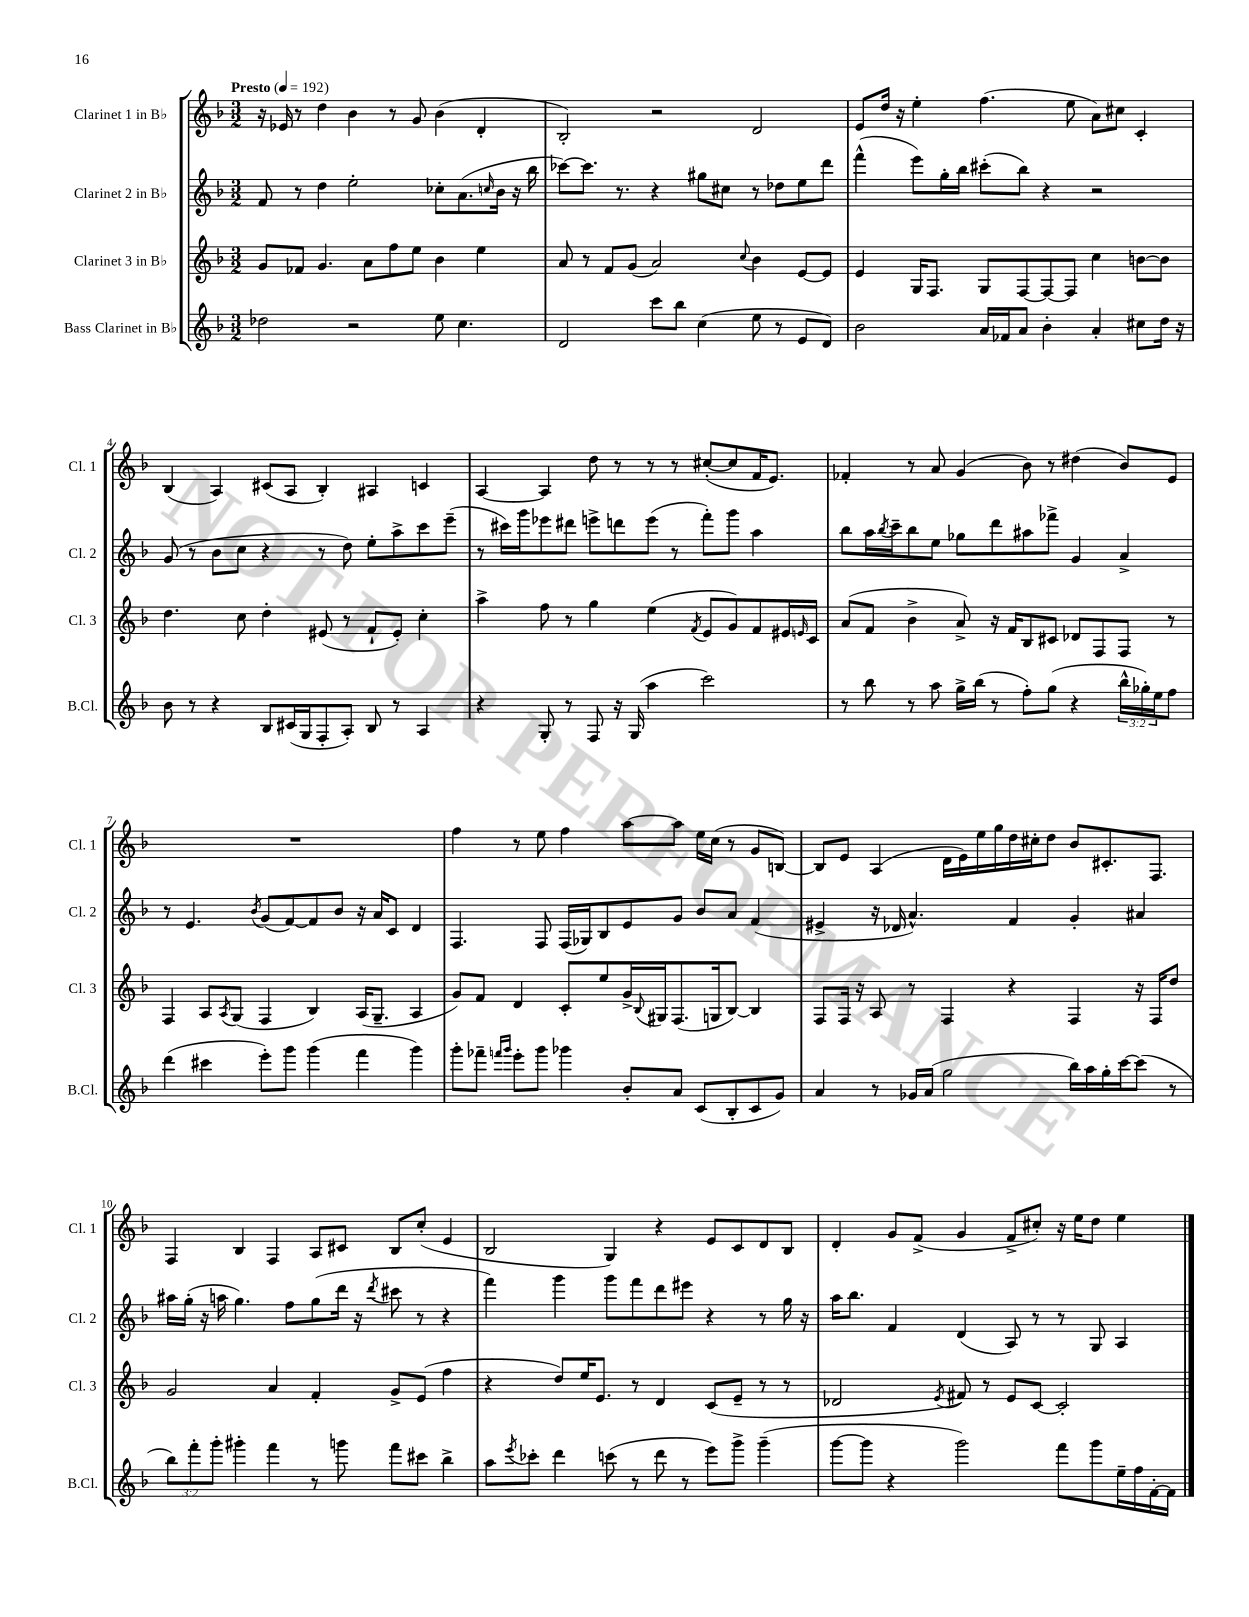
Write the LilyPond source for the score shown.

<<
\new StaffGroup <<
\new Staff = "s0" \with { instrumentName = "Clarinet 1 in Bb" shortInstrumentName = "Cl. 1" } {
    \clef treble \key f \major \numericTimeSignature \time 3/2 \tempo "Presto" 4 = 192
    r16 ees'16 r8 d''4 bes'4 r8 g'8 bes'4( d'4-. |
    bes2-.) r2 d'2 |
    e'8 d''16 r16 e''4-. f''4.( e''8 a'8) cis''8 c'4-. |
    bes4( a4) cis'8( a8 bes4-.) ais4 c'4 |
    a4~ a4 d''8 r8 r8 r8 cis''8~-.( cis''8 f'16 e'8.) |
    fes'4-. r8 a'8 g'4( bes'8) r8 dis''4( bes'8) e'8 |
    R1. |
    f''4 r8 e''8 f''4 a''8~ a''8 e''16 c''16( r8 g'8 b8~) |
    b8 e'8 a4( d'16 e'16) e''16 g''16 d''16 cis''16-. d''8 bes'8 cis'8.-. f8. |
    f4 bes4 f4 a8 cis'8 bes8 c''8-.( e'4 |
    bes2 g4) r4 e'8 c'8 d'8 bes8 |
    d'4-. g'8 f'8->( g'4 f'8-> cis''8-.) r16 e''16 d''8 e''4 \bar "|." |
}
\new Staff = "s1" \with { instrumentName = "Clarinet 2 in Bb" shortInstrumentName = "Cl. 2" } {
    \clef treble \key f \major \numericTimeSignature \time 3/2
    f'8 r8 d''4 e''2-. ces''8-. a'8.( \grace { c''16 } bes'16 r16 bes''16 |
    ces'''8~) ces'''8. r8. r4 gis''8 cis''8 r8 des''8 e''8 d'''8 |
    f'''4-^( e'''8) g''16-. bes''16 cis'''8-.( bes''8) r4 r2 |
    g'8( r8 bes'8 c''8 r4 r8 d''8) e''8-. a''8-> c'''8 e'''8--( |
    r8 cis'''16) g'''16 ees'''8 dis'''8 e'''8-> d'''8 e'''8( r8 f'''8-.) g'''8 a''4 |
    bes''8 a''16 \acciaccatura { bes''8 } c'''16-- bes''8 e''8 ges''8 d'''8 ais''8 fes'''8-> g'4 a'4-> |
    r8 e'4. \acciaccatura { bes'8 } g'8( f'8~) f'8 bes'8 r16 a'16 c'8 d'4 |
    f4. f8 f16( ges16) bes8 e'8 g'8 bes'8 a'8 f'4( |
    eis'4-> r16 des'16 a'4.-^) f'4 g'4-. ais'4 |
    ais''16 g''16-.( r16 a''16 g''4.) f''8 g''8( d'''16 r16 \acciaccatura { d'''8 } cis'''8 r8 r4 |
    f'''4) g'''4 g'''8 f'''8 d'''8 eis'''8 r4 r8 g''16 r16 |
    a''16 bes''8. f'4 d'4( a8) r8 r8 g8 a4 \bar "|." |
}
\new Staff = "s2" \with { instrumentName = "Clarinet 3 in Bb" shortInstrumentName = "Cl. 3" } {
    \clef treble \key f \major \numericTimeSignature \time 3/2
    g'8 fes'8 g'4. a'8 f''8 e''8 bes'4 e''4 |
    a'8 r8 f'8 g'8( a'2) \appoggiatura { c''8 } bes'4 e'8~ e'8 |
    e'4 g16 f8. g8 f8~ f8~ f8 c''4 b'8~ b'8 |
    d''4. c''8 d''4-. eis'8( r8 f'8-! eis'8-.) c''4-. |
    a''4-> f''8 r8 g''4 e''4( \acciaccatura { f'8 } e'8 g'8) f'8 eis'16 \grace { e'16 } c'16 |
    a'8( f'8 bes'4-> a'8->) r16 f'16 bes8 cis'8 des'8 f8 f8 r8 |
    f4 a8 \acciaccatura { a8 } g8( f4 bes4) a16( g8.-- a4 |
    g'8) f'8 d'4 c'8-. e''8 g'16-> \appoggiatura { bes8 } gis16 f8.( g16 bes8~) bes4 |
    f8 f16 r16 a8 r8 f4 r4 f4 r16 f16 d''8 |
    g'2 a'4 f'4-. g'8-> e'8( f''4 |
    r4 d''8) e''16 e'8. r8 d'4 c'8( e'8-- r8 r8 |
    des'2 \acciaccatura { e'8 } fis'8) r8 e'8 c'8~ c'2-. \bar "|." |
}
\new Staff = "s3" \with { instrumentName = "Bass Clarinet in Bb" shortInstrumentName = "B.Cl." } {
    \clef treble \key f \major \numericTimeSignature \time 3/2 \override Staff.TupletNumber.text = #tuplet-number::calc-fraction-text
    des''2 r2 e''8 c''4. |
    d'2 c'''8 bes''8 c''4( e''8 r8 e'8 d'8) |
    bes'2 a'16 fes'16 a'8 bes'4-. a'4-. cis''8 d''16 r16 |
    bes'8 r8 r4 bes8 cis'16( g16 f8-. a8-.) bes8 r8 a4 |
    r4 g8-. r8 f8 r16 g16( a''4 c'''2) |
    r8 bes''8 r8 a''8 g''16-> bes''16( r8 f''8-.) g''8( r4 \tuplet 3/2 { bes''16-^ ges''16-.) e''16 } f''8 |
    d'''4( cis'''4 e'''8-.) g'''8 g'''4( f'''4 g'''4) |
    g'''8-. fes'''8-- \grace { f'''16 g'''16 } e'''8-. g'''8 ges'''4 bes'8-. a'8 c'8( bes8-. c'8 g'8) |
    a'4 r8 ges'16 a'16( g''2 bes''16) a''16 g''16-. c'''16~ c'''8( r8 |
    \tuplet 3/2 { bes''8) f'''8-. g'''8-. } gis'''4-. f'''4 r8 g'''8 f'''8 cis'''8 bes''4-> |
    a''8 \acciaccatura { e'''8 } ces'''8-. d'''4 c'''8( r8 d'''8 r8 e'''8) g'''8-> g'''4--( |
    g'''8~ g'''8 r4 g'''2) f'''8 g'''8 e''16-- f''16 f'16~-. f'16 \bar "|." |
}
>>
>>
